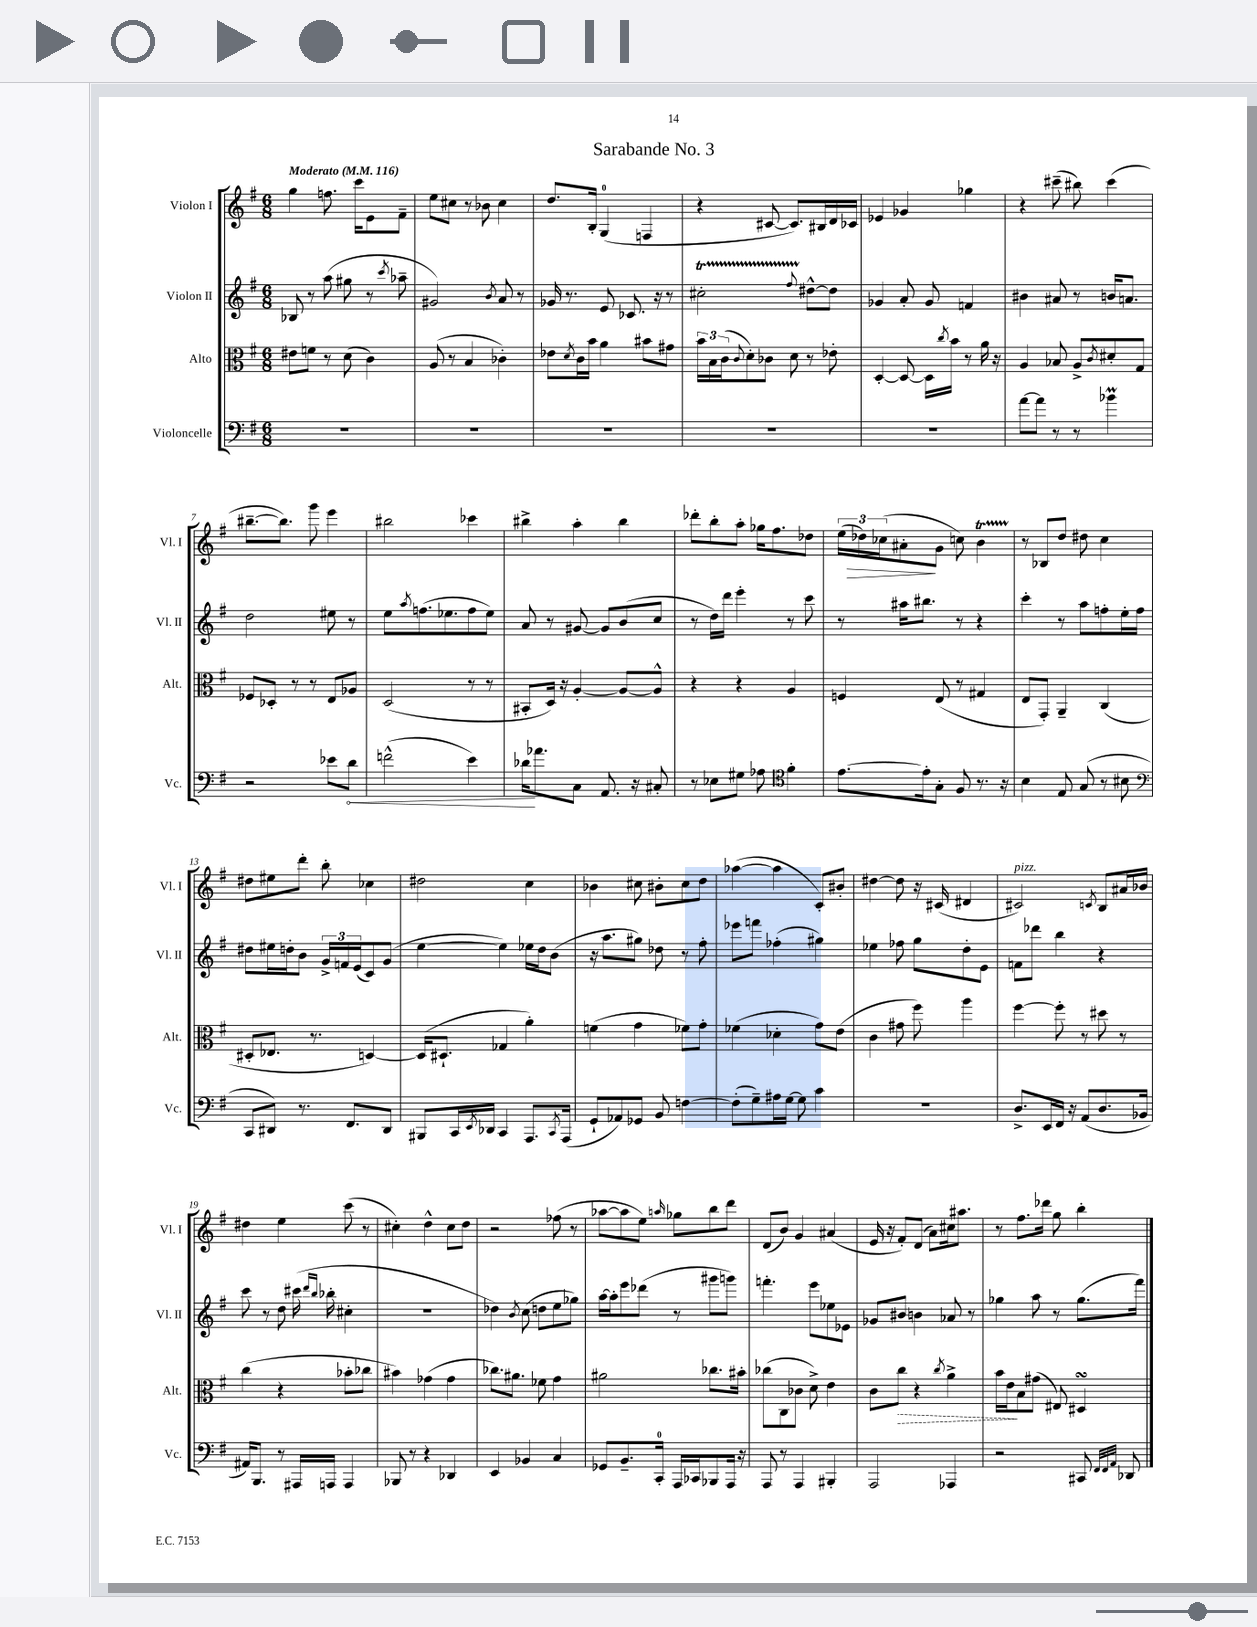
\header { title = "Sarabande No. 3" }
<<
\new StaffGroup <<
\new Staff = "s0" \with { instrumentName = "Violon I" shortInstrumentName = "Vl. I" } {
    \clef treble \key g \major \numericTimeSignature \time 6/8 \tempo "Moderato" 4 = 116
    g''4 f''8. c'''16 e'8 fis'8-- |
    e''8 cis''8 r8 bes'8 cis''4 |
    d''8. b16-. g4-0( f4 |
    r4 cis'8~ cis'8.) bis16 d'16 ces'16 |
    ees'4 ges'4 ges''4 |
    r4 cis'''8--( bis''8) cis'''4( |
    bis''8.~-- bis''8.) g'''8 e'''4 |
    bis''2 ces'''4 |
    bis''4-> a''4-. bis''4 |
    des'''8-. b''8-. a''8-. ges''16 fis''8. des''8 |
    \tuplet 3/2 { e''16( des''16\>) ces''16( } ais'8-.\! g'8 c''8) b'4\startTrillSpan |
    r8\stopTrillSpan bes8 d''8 dis''8 c''4 |
    dis''8 eis''8 d'''8-. b''8-. ces''4 |
    dis''2 c''4 |
    bes'4 cis''8 bis'8-. cis''8 d''8 |
    aes''4~( aes''4 c'8-.) bis'8-. |
    dis''4~ dis''8 r16 cis'16( dis'4 |
    cis'2^\markup { \italic "pizz." }) \acciaccatura { c'8 } b8 ais'16 bes'16 |
    dis''4 e''4 c'''8( r8 |
    cis''4-.) d''4-^ cis''8 d''8 |
    r2 fes''8( r8 |
    aes''8~ aes''8 e''8) \grace { a''16 } ges''8 b''8 d'''8 |
    d'8( b'8) g'4 ais'4( |
    e'16 r16 fis'8-.) d'8( a'8) cis''16 ais''8. |
    r8 fis''8. des'''16 g''8 b''4-. \bar "|." |
}
\new Staff = "s1" \with { instrumentName = "Violon II" shortInstrumentName = "Vl. II" } {
    \clef treble \key g \major \numericTimeSignature \time 6/8
    bes8 r8 a''8( gis''8 r8 \acciaccatura { c'''8 } aes''8-- |
    gis'2) \acciaccatura { b'8 } a'8 r8 |
    ges'16 r8. e'8 ces'8. r16 r8 |
    cis''2-.\startTrillSpan \appoggiatura { fis''8 } dis''8~-^\stopTrillSpan dis''8 |
    ges'4 a'8-. ges'8 f'4 |
    bis'4 ais'8 r8 b'16 a'8. |
    d''2 eis''8 r8 |
    e''8 \acciaccatura { a''8 } f''8.( ees''8. f''8 ees''8) |
    a'8 r8 gis'8~ gis'8 b'8( c''8 |
    r8 d''16) d'''16 e'''4-. r8 c'''8 |
    r8 ais''16 bis''8. r8 r4 |
    c'''4-. r8 a''8 f''8-. e''16-. f''16 |
    dis''8 eis''16 d''16-. b'8 \tuplet 3/2 { g'16-> f'16 e'16( } c'8) g'8( |
    e''4~ e''4) ees''16 d''16 b'8( |
    r16 a''8. gis''8) des''8 r8 fis''8-. |
    ees'''8 f'''8 fes''4-.( gis''4) |
    ees''4 fes''8 g''8 d''8-. e'8 |
    f'8 des'''8 b''4 r4 |
    c'''8 r8 d''8 cis'''16( \grace { d'''16 b''16 } bes''16-. cis''4-. |
    R2. |
    des''4) \acciaccatura { b'8 } c''8( d''8 e''8 ges''8) |
    a''16~ a''16-. e'''8 des'''8( r8 gis'''8 g'''8) |
    f'''4.-. e'''8 ees''8 ees'8 |
    ges'8 bis'8 b'4 aes'8 r8 |
    ges''4 a''8 r8 ges''8.( fis'''16) \bar "|." |
}
\new Staff = "s2" \with { instrumentName = "Alto" shortInstrumentName = "Alt." } {
    \clef alto \key g \major \numericTimeSignature \time 6/8
    eis'8 f'8 r8 d'8( c'4) |
    a8( r8 b4 ces'4-.) |
    ees'8 \acciaccatura { d'8 } c'16 b'16 a'4 bis'8 gis'8 |
    \tuplet 3/2 { b'16 b16 c'16( } \appoggiatura { c'8 } d'8-.) ces'8 d'8 r8 ees'8-. |
    d4~-. d8~ d16 \acciaccatura { c''8 } b'16 r8 a'16 r16 |
    a4 bes8 a8-> \acciaccatura { c'8 } dis'8-. g8 |
    fes8 des8-. r8 r8 e8 aes8 |
    d2( r8 r8 |
    bis,8-. d16) r16 a4~-. a8~ a8-^ |
    r4 r4 a4 |
    f4 e8( r8 gis4 |
    e8 g,8-.) a,4-- c4( |
    dis8-. ees8. r8. d4~) |
    d16( dis8.-! ges4 a'4-.) |
    f'4( g'4 fes'8) g'8-. |
    fes'4( des'4-. g'8) e'8( |
    c'4 gis'8 fis''8) a''4 |
    fis''4~ fis''8-. r8 dis''8 r8 |
    c''4( r4 bes'8-. ces''8 |
    bis'4) ges'4( ges'4 |
    ces''8.) ais'8. fes'8 g'4 |
    ais'2 ces''8. bis'16-. |
    ces''8( c8 ces'8 d'8->) e'4 |
    c'8 \once \override Hairpin.style = #'dashed-line c''8\> r4 \acciaccatura { c''8 } a'4-> |
    b'16 e'16\! b8 gis'8( eis8) dis4\turn \bar "|." |
}
\new Staff = "s3" \with { instrumentName = "Violoncelle" shortInstrumentName = "Vc." } {
    \clef bass \key g \major \numericTimeSignature \time 6/8
    R2. |
    R2. |
    R2. |
    R2. |
    R2. |
    a'8~ a'8 r8 r8 bes'4\prall |
    r2 ees'8 \once \override Hairpin.circled-tip = ##t d'8\< |
    f'2-^( e'4) |
    des'16\! aes'8. c8 a,8. r16 cis8-. |
    r8 ees8 gis8 aes8 \clef tenor fis'4-. |
    e'8.~ e'16-. g8-. fis8 r8. r16 |
    b4 e8 g8( r8 bis8 |
    \clef bass c,8 dis,8) r8. fis,8. dis,8 |
    bis,,8 c,16 \acciaccatura { e,8 } des,16 c,4 a,,8. \acciaccatura { c,8 } a,,16( |
    g,8-! aes,8) ges,8 b,8 f4~ |
    f8-.( g8--) ais16 g16~ g8 c'4 |
    R2. |
    d8.-> e,16 fis,16 r16 a,8( d8. bes,16 |
    ais,16) b,,8. r8 ais,,16 a,,16 a,,4 |
    bes,,8 r8 r4 des,4 |
    e,4 bes,4 c4 |
    ges,8 b,8.-- c,16-0-. a,,16 ces,16 bes,,8 a,,16 r16 |
    a,,8 r8 a,,4 bis,,4-. |
    a,,2 aes,,4 |
    r2 cis,8 \grace { fis,32 fis,32 a,32 } des,8 \bar "|." |
}
>>
>>
